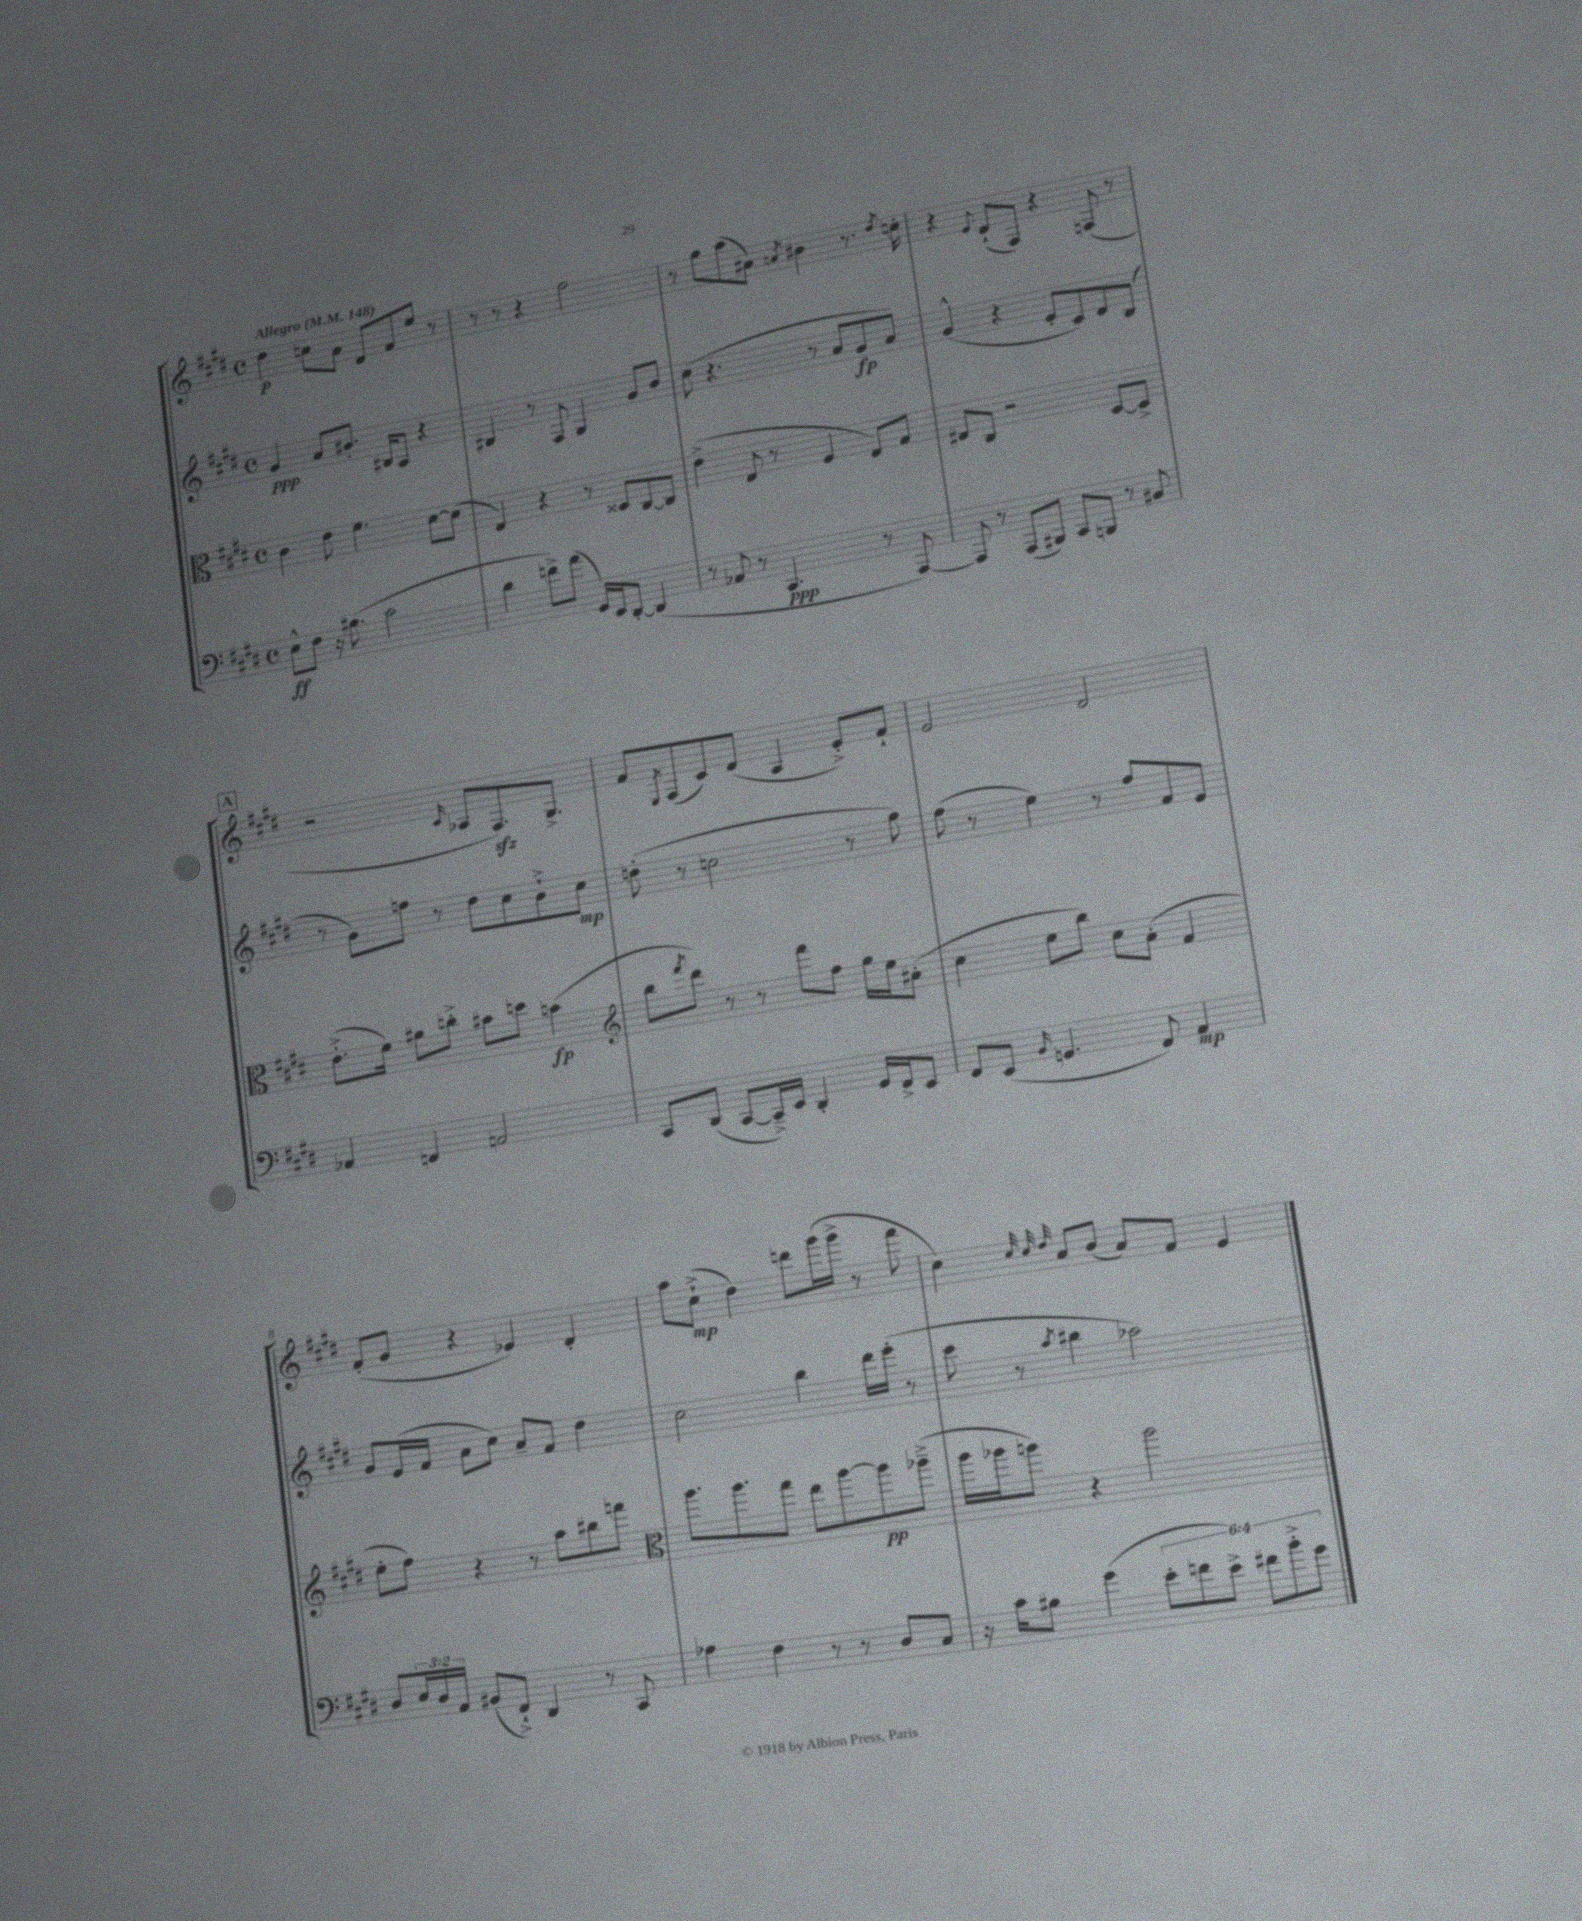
<<
\new StaffGroup <<
\new Staff = "s0" {
    \clef treble \key e \major \defaultTimeSignature \time 4/4 \tempo "Allegro" 4 = 148
    dis''4\p c''8 a'8 dis'8 fis'8 e''8 r8 |
    r8 r8 r4 fis''2 |
    r8 gis''8 a''8( ais'8) \acciaccatura { a'8 } bis'4 r8. \acciaccatura { dis''8 } c''16-. |
    r4 \appoggiatura { e'8 } dis'8-!( fis8) r4 f8( r8 |
    \mark \markup { \box "A" } r2 \grace { cis'16 } aes8 fis8.\sfz) gis8.-> |
    fis'8 \acciaccatura { e8 } fis8( cis'8) dis'8( a4 e'8-.->) fis'8-! |
    e'2 dis'2 |
    fis'8-.( gis'8 r4 ees'4) dis'4-. |
    a''8 cis''8-!->\mp( dis''4) d'''8 gis'''16( gis'''16-> r8 fis'''8 |
    cis''4) \grace { cis''32 cis''32 dis''32 } a'8 b'8( a'8) fis'8 e'4 \bar "|." |
}
\new Staff = "s1" {
    \clef treble \key e \major \defaultTimeSignature \time 4/4
    gis'4\ppp a'8 bis'8.-. bis16 a8 r4 |
    bis4 r8 fis8 gis4 gis'8 b'8 |
    cis''8( r4. r8 a'8 gis'8\fp a'8) |
    gis'4-^( r4 e'8-. cis'8) dis'8 b8( |
    \mark \markup { \box "A" } r8 gis'8) f''8 r8 dis''8 cis''8 b'8-!-> cis''8\mp |
    d''8-.( r8 c''2 r8 gis''8) |
    fis''8( r8 e''4) r8 fis''8 fis'8 e'8 |
    gis'8 e'16( fis'16 a'8 cis''8) a'8-- fis'8 dis''4 |
    cis''2 b''4 dis'''16 e'''16-.( r8 |
    cis'''8 r8 \acciaccatura { a''8 } bis''4 aes''2) \bar "|." |
}
\new Staff = "s2" {
    \clef alto \key e \major \defaultTimeSignature \time 4/4
    cis'4 e'8 fis'4. dis'8~ dis'8( |
    e4) r4 r8 disis8 cis8~ cis8 |
    e'4->( e8 r8 fis4 e8) gis8 |
    eis8 cis8 r2 dis8~ dis8-> |
    \mark \markup { \box "A" } e'8.-.->( fis'16) ais'8 c''8-.-> bis'8 d''8 b'4\fp( |
    \clef treble b''8 \acciaccatura { fis'''8 } dis'''8) r8 r8 fis'''8 fis''8 gis''16 e''16 ais'8-.( |
    cis''4 e''8 b''8) cis''8 a'8-.( fis'4 |
    e''8-. fis''8) r4 r8 a''8 bis''8 f'''8 |
    \clef alto a''8. a''8. gis''8 e''8 a''8~ a''8\pp aes''8--->( |
    a''16 aes''16 a''8) r4 a''2 \bar "|." |
}
\new Staff = "s3" {
    \clef bass \key e \major \defaultTimeSignature \time 4/4 \override Staff.TupletNumber.text = #tuplet-number::calc-fraction-text
    e8-^\ff fis8 r16 bis8.( cis'2 |
    dis'4 f'8->) a'8( gis,16) e,16 dis,8~-. dis,4( |
    r8 aes,8 r8 cis,4.\ppp r8 a,,8~) |
    a,,8 r8 a,,8( bis,,8) cis,8 b,,8 r8 bis,8 |
    \mark \markup { \box "A" } aes,4 f,4 a,2 |
    cis,8 dis,8( cis,8~ cis,16--->) e,16 dis,4-. gis,16 fis,16-> e,8 |
    fis,8 e,8( \grace { b,16 } g,4. fis,8) a,4\mp |
    dis8 \tuplet 3/2 { e16 dis16 a,16 } bis,8( fis,8-!->) dis,4 r8 cis,8 |
    aes4 fis4 r8 r8 dis8 cis8 |
    r16 cis'16 bis8 gis'4( \tuplet 6/4 { e'8-. f'8 e'8->) fis'8 b'8-.-> gis'8 } \bar "|." |
}
>>
>>
